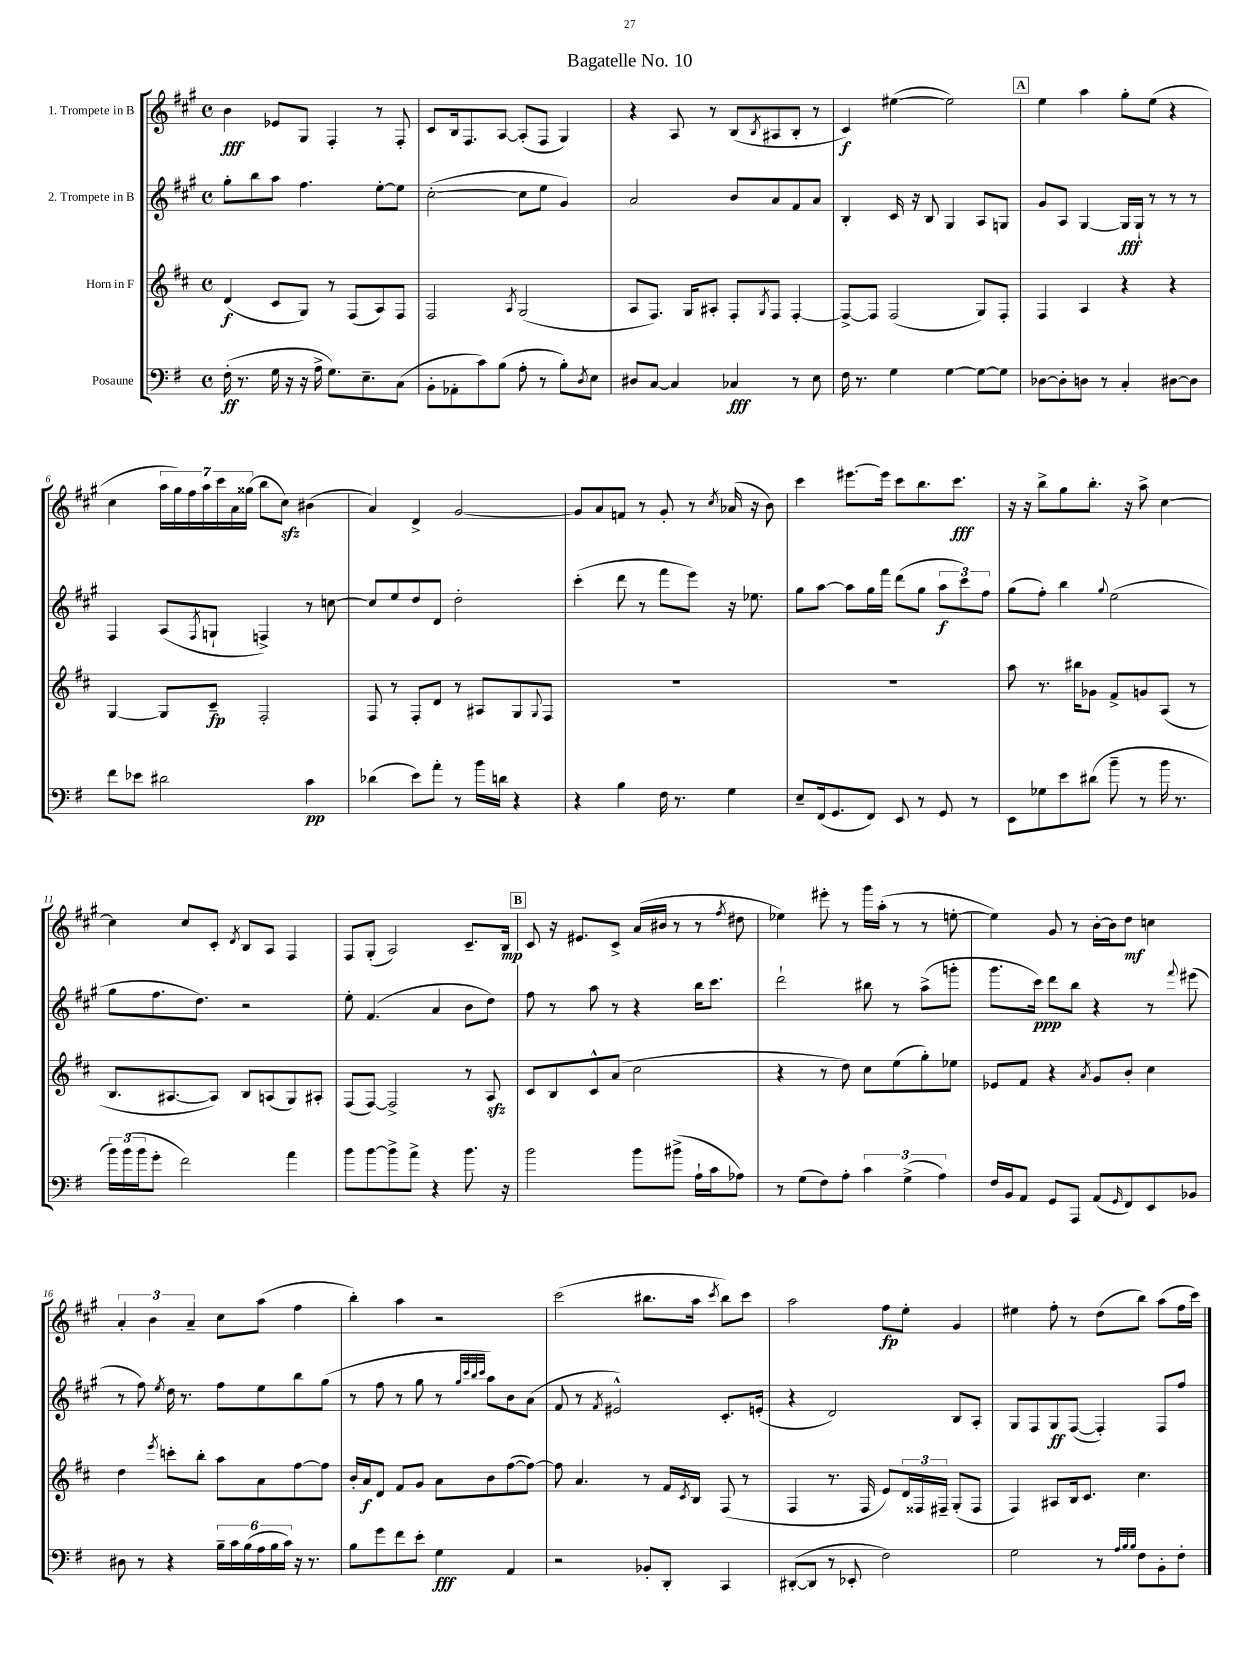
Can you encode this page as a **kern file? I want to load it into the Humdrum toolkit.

**kern	**dynam	**kern	**dynam	**kern	**dynam	**kern	**dynam
*part4	*part4	*part3	*part3	*part2	*part2	*part1	*part1
*staff4	*staff4	*staff3	*staff3	*staff2	*staff2	*staff1	*staff1
*I"Posaune	*	*I"Horn in F	*	*I"2. Trompete in B	*	*I"1. Trompete in B	*
*clefF4	*	*clefG2	*	*clefG2	*	*clefG2	*
*k[f#]	*	*k[f#c#]	*	*k[f#c#g#]	*	*k[f#c#g#]	*
*M4/4	*	*M4/4	*	*M4/4	*	*M4/4	*
*met(c)	*	*met(c)	*	*met(c)	*	*met(c)	*
=1	=1	=1	=1	=1	=1	=1	=1
(16F#'\	ff	(4d/	f	8gg#'\L	.	4b\	fff
8.r	.	.	.	.	.	.	.
.	.	.	.	8bb\	.	.	.
16G\	.	8c#/L	.	8aa\J	.	8e-X/L	.
16r	.	.	.	.	.	.	.
16r	.	8G/J)	.	4.ff#\	.	8G#/J	.
16A^\	.	.	.	.	.	.	.
8.G\L)	.	8r	.	.	.	4F#'/	.
.	.	(8F#/L	.	.	.	.	.
8.E~\	.	.	.	.	.	.	.
.	.	8A/)	.	[8ee'\L	.	8r	.
(8C\J	.	8F#/J	.	8ee\J]	.	8F#'/	.
=2	=2	=2	=2	=2	=2	=2	=2
8BB'\L	.	2F#/	.	([2cc#'\	.	8c#/L	.
8AA-X'\	.	.	.	.	.	16B/k	.
.	.	.	.	.	.	8.F#/	.
8c\)	.	.	.	.	.	.	.
(8B\J	.	.	.	.	.	[8A/J	.
.	.	8qA/	.	.	.	.	.
8A'\	.	(2G/	.	8cc#\L]	.	(8A'/L]	.
8r	.	.	.	8ee\J	.	8F#/J	.
8B'\L)	.	.	.	4g#/)	.	4G#/)	.
8qD/	.	.	.	.	.	.	.
8E\J	.	.	.	.	.	.	.
=3	=3	=3	=3	=3	=3	=3	=3
8D#X/L	.	8A/L	.	2a/	.	4r	.
[8C/J	.	8.F#/J)	.	.	.	.	.
4C/]	.	.	.	.	.	8A/	.
.	.	16G/KL	.	.	.	.	.
.	.	8A#X'/J	.	.	.	8r	.
4C-X/	fff	8F#'/L	.	8b/L	.	(8B/L	.
.	.	8qG/	.	.	.	8qB/	.
.	.	8F#/J	.	8a/	.	8A#X/	.
8r	.	[4F#'/	.	8f#/	.	8B'/J	.
8E\	.	.	.	8a/J	.	8r	.
=4	=4	=4	=4	=4	=4	=4	=4
16F#\	.	8F#^/L_	.	4B'/	.	4c#/)	f
8.r	.	.	.	.	.	.	.
.	.	8F#/J]	.	.	.	.	.
4G\	.	(2F#/	.	16c#/	.	([4ee#X\	.
.	.	.	.	16r	.	.	.
.	.	.	.	8B/	.	.	.
[4G\	.	.	.	4G#/	.	2ee#\])	.
8G\L_	.	8G/L)	.	8A/L	.	.	.
8G\J]	.	8F#'/J	.	8Gn/J	.	.	.
!!LO:REH:place=s1:t=A
=5	=5	=5	=5	=5	=5	=5	=5
[8D-X\L	.	4F#/	.	8g#/L	.	4ee\	.
8D-'\]	.	.	.	8A/J	.	.	.
8Dn\J	.	4A/	.	[4G#/	.	4aa\	.
8r	.	.	.	.	.	.	.
4C'/	.	4r	.	16G#/LL]	fff	8gg#'\L	.
.	.	.	.	16G#`/JJ	.	.	.
.	.	.	.	8r	.	(8ee\J	.
[8D#X\L	.	4r	.	8r	.	4r	.
8D#\J]	.	.	.	8r	.	.	.
!!LO:LB:g=z
=6	=6	=6	=6	=6	=6	=6	=6
8f#\L	.	[4G/	.	4F#/	.	4cc#\	.
8e-X\J	.	.	.	.	.	.	.
2d#X\	.	8G/L]	.	(8A/L	.	28aa\LL	.
.	.	.	.	.	.	28gg#\)	.
.	.	.	.	.	.	28ff#\	.
.	.	.	.	.	.	28aa\	.
.	.	.	.	8qF#/	.	.	.
.	.	8c#~/J	fp	8Gn`/J	.	.	.
.	.	.	.	.	.	28ccc#\	.
.	.	.	.	.	.	28a\	.
.	.	.	.	.	.	(28gg##X\JJ	.
.	.	2F#'/	.	4Fn^/)	.	8bb\L	.
.	.	.	.	.	.	8cc#zz\J)	.
4c\	pp	.	.	8r	.	(4b#X\	.
.	.	.	.	[8ccn\	.	.	.
=7	=7	=7	=7	=7	=7	=7	=7
(4d-X\	.	8F#/	.	8cc/L]	.	4a/)	.
.	.	8r	.	8ee/	.	.	.
8e\L)	.	8F#'/L	.	8dd/	.	4d^/	.
8a'\J	.	8d/J	.	8d/J	.	.	.
8r	.	8r	.	2dd'\	.	[2g#/	.
16b\LL	.	8A#X/L	.	.	.	.	.
16dn\JJ	.	.	.	.	.	.	.
4r	.	8G/	.	.	.	.	.
.	.	8qqG/	.	.	.	.	.
.	.	8F#/J	.	.	.	.	.
=8	=8	=8	=8	=8	=8	=8	=8
4r	.	1r	.	(4ccc#'\	.	8g#/L]	.
.	.	.	.	.	.	8a/	.
4B\	.	.	.	8ddd\	.	8fn/J	.
.	.	.	.	8r	.	8r	.
16F#\	.	.	.	8fff#\L	.	8g#'/	.
8.r	.	.	.	.	.	.	.
.	.	.	.	8eee\J)	.	8r	.
.	.	.	.	.	.	8qcc#/	.
4G\	.	.	.	16r	.	(16a-X/	.
.	.	.	.	8.ee-X\	.	16r	.
.	.	.	.	.	.	8b\)	.
=9	=9	=9	=9	=9	=9	=9	=9
8E~/L	.	1r	.	8gg#\L	.	4ccc#\	.
(16FF#/k	.	.	.	[8aa\J	.	.	.
8.GG/	.	.	.	.	.	.	.
.	.	.	.	8aa\L]	.	[8.eee#X\L	.
8FF#/J)	.	.	.	16gg#\L	.	.	.
.	.	.	.	16fff#\JJ	.	16eee#\Jk]	.
8EE/	.	.	.	(8ddd\L	.	8ccc#\L	.
8r	.	.	.	8gg#\J	.	8.bb\	.
8GG/	.	.	.	12aa\L	f	.	.
.	.	.	.	.	.	8.ccc#\J	fff
.	.	.	.	12ccc#\)	.	.	.
8r	.	.	.	.	.	.	.
.	.	.	.	12ff#\J	.	.	.
=10	=10	=10	=10	=10	=10	=10	=10
8EE\L	.	8aa\	.	(8gg#\L	.	16r	.
.	.	.	.	.	.	16r	.
8G-X\	.	8.r	.	8ff#'\J)	.	8bb^\L	.
8e\	.	.	.	4bb\	.	8gg#\	.
.	.	16bb#X\KL	.	.	.	.	.
(8d#X\J	.	8g-X\J	.	.	.	8.bb'\J	.
.	.	.	.	8qqgg#/	.	.	.
8b~\	.	8f#^/L	.	(2ee\	.	.	.
.	.	.	.	.	.	16r	.
8r	.	8gn/	.	.	.	8aa^\	.
16b\	.	(8A/J	.	.	.	[4cc#\	.
8.r	.	.	.	.	.	.	.
.	.	8r	.	.	.	.	.
!!LO:LB:g=z
=11	=11	=11	=11	=11	=11	=11	=11
24b\LL)	.	8.B/L	.	8gg#\L	.	4cc#\]	.
(24b\	.	.	.	.	.	.	.
24b\J	.	.	.	.	.	.	.
8g'\J	.	.	.	8.ff#\	.	.	.
.	.	[8.A#X/	.	.	.	.	.
2f#\)	.	.	.	.	.	8cc#/L	.
.	.	.	.	8.dd\J)	.	.	.
.	.	8A#/J])	.	.	.	8c#'/J	.
.	.	.	.	.	.	8qd/	.
.	.	8B/L	.	2r	.	8B/L	.
.	.	(8An/	.	.	.	8A/J	.
4a\	.	8G/)	.	.	.	4F#/	.
.	.	8A#X'/J	.	.	.	.	.
=12	=12	=12	=12	=12	=12	=12	=12
8b\L	.	(8F#/L	.	8ee'\	.	8F#/L	.
[8b\	.	[8F#/J)	.	(4.f#/	.	(8G#'/J	.
8b^\]	.	2F#^/]	.	.	.	2A/)	.
8a^\J	.	.	.	.	.	.	.
4r	.	.	.	4a/	.	.	.
8.b\	.	8r	.	8b\L	.	8.c#~/L	.
.	.	8Azz/	.	8dd\J)	.	.	.
16r	.	.	.	.	.	16B/Jk	mp
!!LO:REH:place=s1:t=B
=13	=13	=13	=13	=13	=13	=13	=13
2b\	.	8c#/L	.	8ff#\	.	8c#/	.
.	.	8B/	.	8r	.	16r	.
.	.	.	.	.	.	8.e#X/L	.
.	.	8c#^^/	.	8aa\	.	.	.
.	.	(8a/J	.	8r	.	8c#^/J	.
8b\L	.	2cc#\	.	4r	.	(16a/LL	.
.	.	.	.	.	.	16b#X/JJ	.
(8b#X^\J	.	.	.	.	.	8r	.
16A`\LL	.	.	.	16bb\KL	.	8r	.
16c\J	.	.	.	8.ccc#\J	.	.	.
.	.	.	.	.	.	8qff#/	.
8A-X\J)	.	.	.	.	.	8dd#X\	.
=14	=14	=14	=14	=14	=14	=14	=14
8r	.	4r	.	2ddd`\	.	4ee-X\)	.
(8G\L	.	.	.	.	.	.	.
8F#\)	.	8r	.	.	.	8eee#X'\	.
8A'\J	.	8dd\)	.	.	.	8r	.
6c\	.	8cc#\L	.	8bb#X\	.	16ggg#\LL	.
.	.	.	.	.	.	(16aa'\JJ	.
.	.	(8ee\	.	8r	.	8r	.
(6G^\	.	.	.	.	.	.	.
.	.	8gg'\)	.	(8aa^\L	.	8r	.
6A\)	.	.	.	.	.	.	.
.	.	8ee-X\J	.	8gggn'\J	.	[8een'\	.
=15	=15	=15	=15	=15	=15	=15	=15
16F#/LL	.	8e-X/L	.	8.ggg#\L	.	4ee\])	.
16BB/J	.	.	.	.	.	.	.
8AA/J	.	8f#/J	.	.	.	.	.
.	.	.	.	16ccc#\Jk)	ppp	.	.
8GG/L	.	4r	.	8ddd\L	.	8g#/	.
8AAA/J	.	.	.	8bb\J	.	8r	.
.	.	8qa/	.	.	.	.	.
(8AA/L	.	8g/L	.	4r	.	[16b'\LL	.
.	.	.	.	.	.	16b\J]	.
16qqGG/	.	.	.	.	.	.	.
8FF#/)	.	8b'/J	.	.	.	8dd\J	mf
8EE/	.	4cc#\	.	8r	.	4ccn\	.
.	.	.	.	8qqfff#/	.	.	.
8BB-X/J	.	.	.	(8eee#X\	.	.	.
!!LO:LB:g=z
=16	=16	=16	=16	=16	=16	=16	=16
8D#X\	.	4dd\	.	8r	.	6a'/	.
8r	.	.	.	8ff#\)	.	.	.
.	.	.	.	.	.	6b\	.
.	.	8qeee/	.	8qee/	.	.	.
4r	.	8cccn'\L	.	16dd\	.	.	.
.	.	.	.	8.r	.	.	.
.	.	.	.	.	.	6a~/	.
.	.	8bb'\J	.	.	.	.	.
24B~\LL	.	8aa\L	.	8ff#\L	.	8cc#\L	.
24c\	.	.	.	.	.	.	.
(24B\	.	.	.	.	.	.	.
24A\	.	8a\	.	8ee\	.	(8aa\J	.
24B\	.	.	.	.	.	.	.
24c\JJ)	.	.	.	.	.	.	.
16r	.	[8ff#\	.	8bb\	.	4ff#\	.
8.r	.	.	.	.	.	.	.
.	.	8ff#\J]	.	(8gg#\J	.	.	.
=17	=17	=17	=17	=17	=17	=17	=17
8B\L	.	16b'/LL	.	8r	.	4bb'\)	.
.	.	16a/J	f	.	.	.	.
8g\	.	8d/J	.	8ff#\	.	.	.
8f#\	.	8f#/L	.	8r	.	4aa\	.
8e'\J	.	8g/J	.	8gg#\	.	.	.
4G\	fff	8a\L	.	8r	.	2r	.
.	.	.	.	32qqgg#/LLL	.	.	.
.	.	.	.	32qqccc#/	.	.	.
.	.	.	.	32qqbb/	.	.	.
.	.	.	.	32qqccc#/JJJ	.	.	.
.	.	8b\	.	8aa\L)	.	.	.
4AA/	.	([8ff#\	.	8b\	.	.	.
.	.	8ff#\J_)	.	(8a\J	.	.	.
=18	=18	=18	=18	=18	=18	=18	=18
2r	.	8ff#\]	.	8f#/	.	(2ccc#\	.
.	.	4.a/	.	8r	.	.	.
.	.	.	.	8qf#/	.	.	.
.	.	.	.	2e#X^^/)	.	.	.
8BB-X'/L	.	8r	.	.	.	8.bb#X\L	.
8DD'/J	.	16f#/LL	.	.	.	.	.
.	.	8qc#/	.	.	.	.	.
.	.	16B/JJ	.	.	.	16aa\Jk	.
.	.	.	.	.	.	8qccc#/	.
4CC/	.	(8F#/	.	8.c#'/L	.	8bb#\L)	.
.	.	8r	.	.	.	8ccc#\J	.
.	.	.	.	(16en'/Jk	.	.	.
=19	=19	=19	=19	=19	=19	=19	=19
([8DD#X'/L	.	4F#/	.	4r	.	2aa\	.
8DD#/J]	.	.	.	.	.	.	.
8r	.	8.r	.	2d/)	.	.	.
8EE-X'/	.	.	.	.	.	.	.
.	.	16F#/	.	.	.	.	.
2F#\)	.	8e/L)	.	.	.	8ff#\L	fp
.	.	24d/L	.	.	.	8ee'\J	.
.	.	24F##X/	.	.	.	.	.
.	.	24F#X~/JJ	.	.	.	.	.
.	.	(8G'/L	.	8B/L	.	4g#/	.
.	.	8F#/J	.	8A'/J	.	.	.
=20	=20	=20	=20	=20	=20	=20	=20
2G\	.	4F#/)	.	8G#/L	.	4ee#X\	.
.	.	.	.	8F#/	.	.	.
.	.	8A#X/L	.	8G#/	ff	8ff#'\	.
.	.	16B/k	.	([8F#/J	.	8r	.
.	.	8.c#/J	.	.	.	.	.
8r	.	.	.	4F#'/])	.	(8dd\L	.
32qqA/LLL	.	.	.	.	.	.	.
32qqB/	.	.	.	.	.	.	.
32qqB/JJJ	.	.	.	.	.	.	.
8F#\L	.	4.cc#\	.	.	.	8bb\J)	.
8BB'\	.	.	.	8F#/L	.	(8aa\L	.
8F#'\J	.	.	.	8ff#/J	.	16ff#\L	.
.	.	.	.	.	.	16ccc#\JJ)	.
==	==	==	==	==	==	==	==
*-	*-	*-	*-	*-	*-	*-	*-
